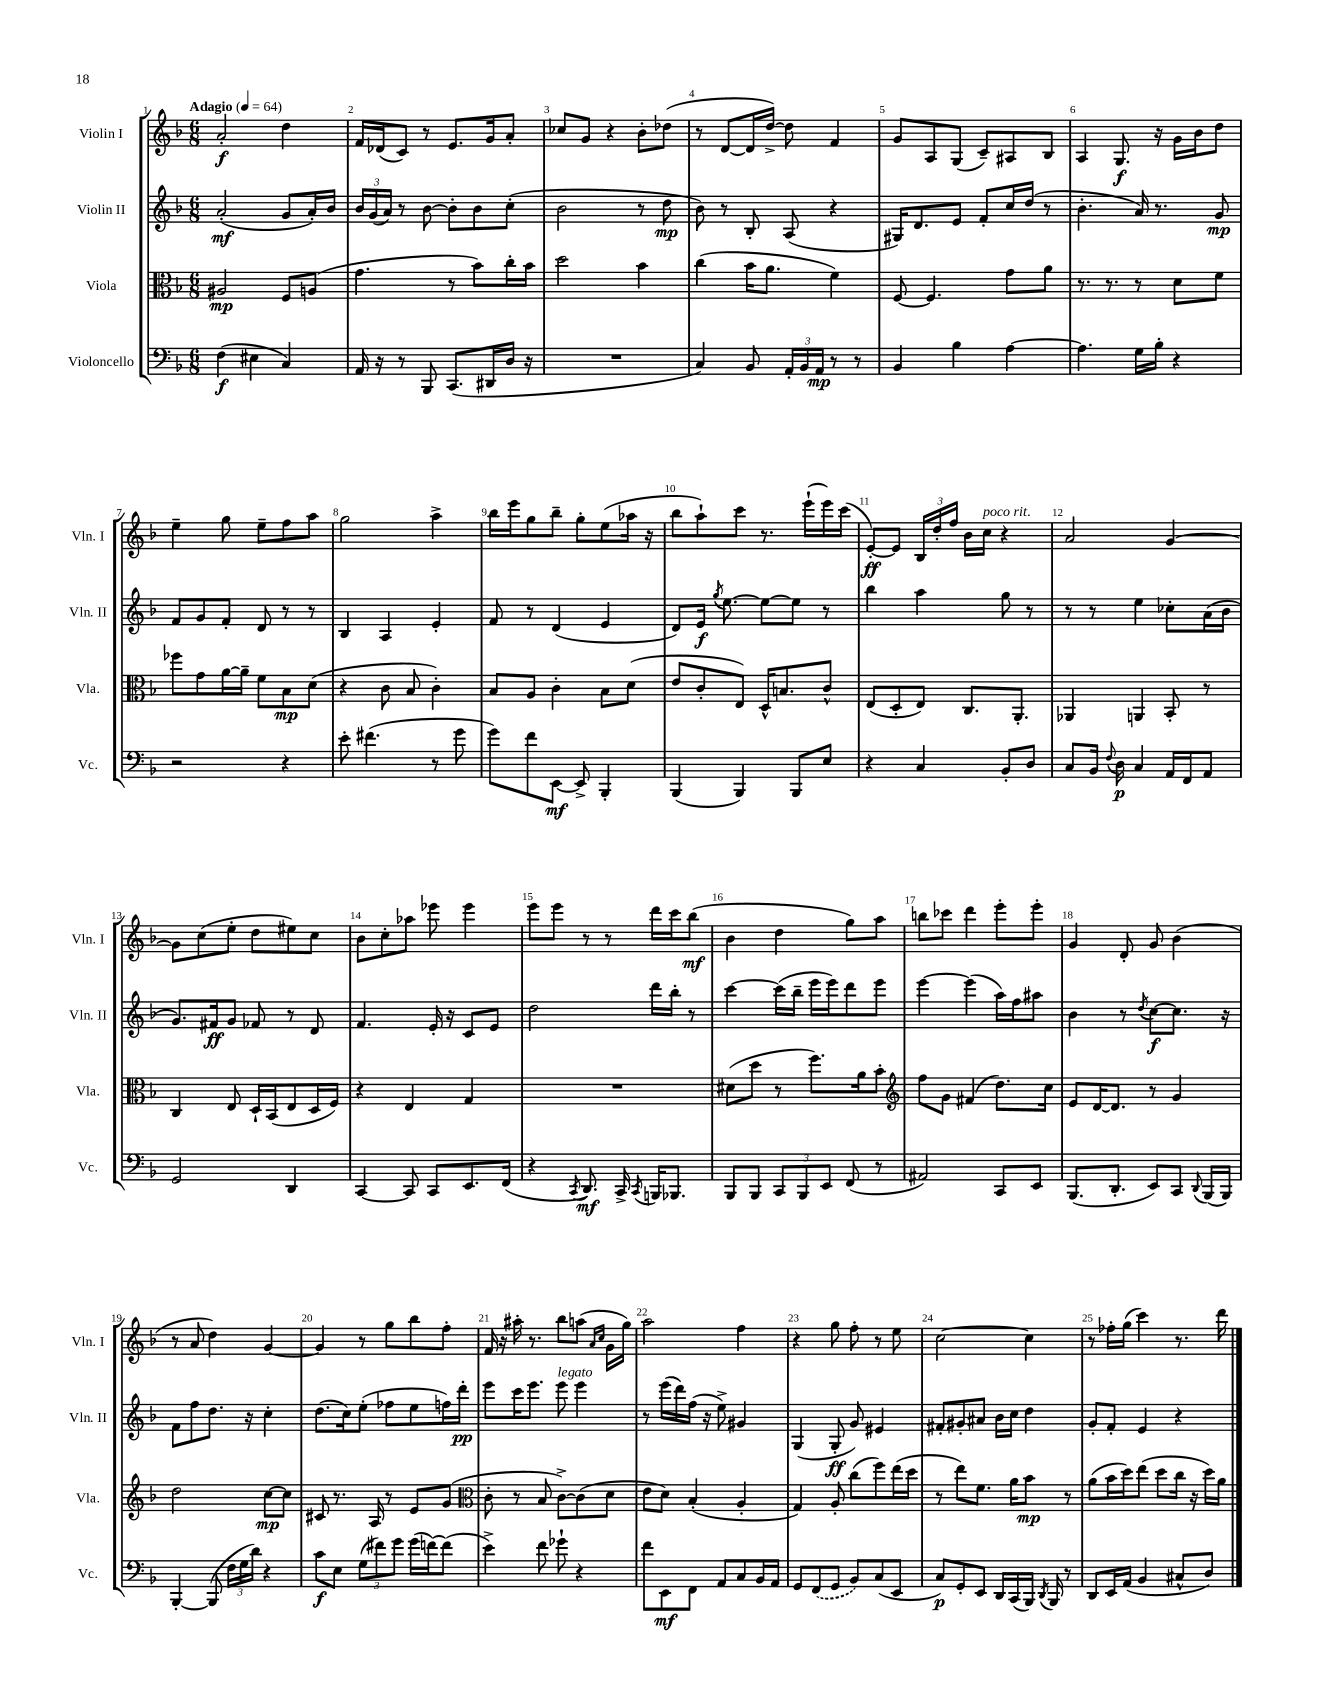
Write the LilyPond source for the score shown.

<<
\new StaffGroup <<
\new Staff = "s0" \with { instrumentName = "Violin I" shortInstrumentName = "Vln. I" } {
    \clef treble \key f \major \numericTimeSignature \time 6/8 \tempo "Adagio" 4 = 64
    \autoBeamOff a'2-.\f d''4 |
    f'16[ des'16( c'8]) r8 e'8.[ g'16 a'8]-. |
    ces''8[ g'8] r4 bes'8[-. des''8]( |
    r8 d'8[~ d'16 d''16]~->) d''8 f'4 |
    g'8[ a8 g8]( c'8[--) ais8 bes8] |
    a4 g8.\f r16 g'16[ bes'16 d''8] |
    e''4-- g''8 e''8[-- f''8 a''8] |
    g''2 a''4-> |
    bes''16[ e'''16 g''8 bes''8]-- g''8[-. e''8( aes''16] r16 |
    bes''8[ a''8-!) c'''8] r8. e'''16[-!( e'''16) c'''16]( |
    e'8[~-.\ff) e'8] \tuplet 3/2 { bes16[ d''16-. f''16] } bes'16[ c''16]^\markup { \italic "poco rit." } r4 |
    a'2 g'4~ |
    g'8[ c''8( e''8]-. d''8[ eis''8) c''8] |
    bes'8[ c''8-. aes''8] ees'''8 ees'''4 |
    e'''8[ e'''8] r8 r8 d'''16[ c'''16 bes''8]\mf( |
    bes'4 d''4 g''8[) a''8] |
    b''8[ ces'''8] d'''4 e'''8[-. e'''8]-. |
    g'4 d'8-. g'8 bes'4( |
    r8 a'8 d''4) g'4~ |
    g'4 r8 g''8[ bes''8 f''8]-. |
    f'16 r16 ais''16-. r8. bes''8[ a''8]( \grace { a'16[ c''16] } g'16[ g''16]) |
    a''2 f''4 |
    r4 g''8 f''8-. r8 e''8 |
    c''2~ c''4 |
    r8 fes''16[-. g''16]( c'''4) r8. d'''16 \bar "|." |
}
\new Staff = "s1" \with { instrumentName = "Violin II" shortInstrumentName = "Vln. II" } {
    \clef treble \key f \major \numericTimeSignature \time 6/8
    \autoBeamOff a'2-.\mf( g'8[ a'16-.) bes'16] |
    \tuplet 3/2 { bes'16[ g'16( a'16]) } r8 bes'8~ bes'8[-. bes'8 c''8]-.( |
    bes'2 r8 d''8\mp |
    bes'8) r8 bes8-. a8( r4 |
    gis16[) d'8. e'8] f'8[-. c''16 d''16]( r8 |
    bes'4.-. a'16) r8. g'8\mp |
    f'8[ g'8 f'8]-. d'8 r8 r8 |
    bes4 a4 e'4-. |
    f'8 r8 d'4( e'4 |
    d'8[) e'16]\f \acciaccatura { g''8 } e''8.~ e''8[~ e''8] r8 |
    bes''4 a''4 g''8 r8 |
    r8 r8 e''4 ces''8[-. a'16( bes'16] |
    g'8.[) fis'16\ff g'8] fes'8 r8 d'8 |
    f'4. e'16-. r16 c'8[ e'8] |
    d''2 d'''16[ bes''16]-. r8 |
    c'''4~ c'''16[( bes''16]-- e'''16[ e'''16) d'''8 e'''8] |
    e'''4~ e'''4( a''16[) f''16 ais''8] |
    bes'4 r8 \acciaccatura { d''8 } c''8[~\f c''8.] r16 |
    f'8[ f''8 d''8.] r16 c''4-. |
    d''8.[( c''16) e''8]-.( fes''8[ e''8 f''16) d'''16]-.\pp |
    e'''8[ c'''16 e'''8.] e'''8^\markup { \italic "legato" } e'''4 |
    r8 e'''16[( d'''16) f''16]( r16 e''8->) gis'4 |
    g4( g8-.\ff g'8) eis'4 |
    fis'8[-. gis'8-. ais'8] bes'16[ c''16] d''4 |
    g'8[-. f'8]-. e'4 r4 \bar "|." |
}
\new Staff = "s2" \with { instrumentName = "Viola" shortInstrumentName = "Vla." } {
    \clef alto \key f \major \numericTimeSignature \time 6/8
    \autoBeamOff ais2\mp f8[ a8]( |
    g'4. r8 bes'8[) c''16-. bes'16] |
    d''2 bes'4 |
    c''4( bes'16[ a'8.] f'4) |
    f8~ f4. g'8[ a'8] |
    r8. r8. r8 d'8[ f'8] |
    fes''8[ g'8 a'16~ a'16]-- f'8[ bes8\mp d'8]( |
    r4 c'8 bes8 c'4-.) |
    bes8[ a8] c'4-. bes8[ d'8]( |
    e'8[ c'8-. e8]) d16[-^ b8. c'8]-^ |
    e8[( d8-. e8]) c8.[ a,8.]-. |
    aes,4 a,4 bes,8-. r8 |
    c4 e8 d16[-! bes,16( e8 d16 f16]) |
    r4 e4 g4 |
    R2. |
    dis'8[( d''8] r8 f''8.[) a'16 bes'8]-. |
    \clef treble f''8[ g'8] fis'4( d''8.[) c''16] |
    e'8[ d'16~ d'8.] r8 g'4 |
    d''2 c''8[~\mp c''8] |
    cis'8 r8. a16 r8 e'8[ g'8]( |
    \clef alto c'8-. r8 bes8 c'8[~->) c'8( d'8] |
    e'8[ d'8]) bes4-.( a4-. |
    g4) a8-. c''8[( f''8) e''16( d''16] |
    r8 e''8[) f'8.] a'16[ bes'8]\mp r8 |
    a'8[( bes'16 d''16) e''8]( d''8[ c''16] r16 d''16[) a'16] \bar "|." |
}
\new Staff = "s3" \with { instrumentName = "Violoncello" shortInstrumentName = "Vc." } {
    \clef bass \key f \major \numericTimeSignature \time 6/8
    \autoBeamOff f4\f( eis4 c4) |
    a,16 r16 r8 bes,,8 c,8.[( dis,16 d16] r16 |
    R2. |
    c4) bes,8 \tuplet 3/2 { a,16[-. bes,16 a,16]\mp } r8 r8 |
    bes,4 bes4 a4~ |
    a4. g16[ bes16]-. r4 |
    r2 r4 |
    e'8-. fis'4.( r8 g'8 |
    g'8[) f'8 e,8]~\mf e,8-> bes,,4-. |
    bes,,4( bes,,4) bes,,8[ e8] |
    r4 c4 bes,8[-. d8] |
    c8[ bes,16] \appoggiatura { f8 } d16\p c4 a,16[ f,16 a,8] |
    g,2 d,4 |
    c,4~ c,8 c,8[ e,8. f,16]( |
    r4 \acciaccatura { c,8 } d,8.\mf) c,16-> \acciaccatura { c,8 } b,,16[ bes,,8.] |
    bes,,8[ bes,,8] \tuplet 3/2 { c,8[ bes,,8 e,8] } f,8( r8 |
    ais,2) c,8[ e,8] |
    bes,,8.[( d,8.]-. e,8[) c,8] \appoggiatura { d,8 } bes,,16[( bes,,16]) |
    bes,,4~-. bes,,8( \tuplet 3/2 { f16[ g16 d'16]) } r4 |
    c'8[\f e8] \tuplet 3/2 { g8[( fis'8) g'8] } g'16[( f'16~) f'8]( |
    e'4->) f'8 ges'8-! r4 |
    f'8[ e,8\mf f,8] a,8[ c8 bes,16 a,16] |
    g,8[ \once \slurDashed f,8( g,8] bes,8[) c8( e,8] |
    c8[\p) g,8-. e,8] d,16[ c,16( bes,,16]) \acciaccatura { d,8 } bes,,16 r8 |
    d,8[ e,16 a,16]( bes,4 cis8[-^ d8]) \bar "|." |
}
>>
>>
\layout { \context { \Score \override BarNumber.break-visibility = ##(#f #t #t) barNumberVisibility = #all-bar-numbers-visible } }
